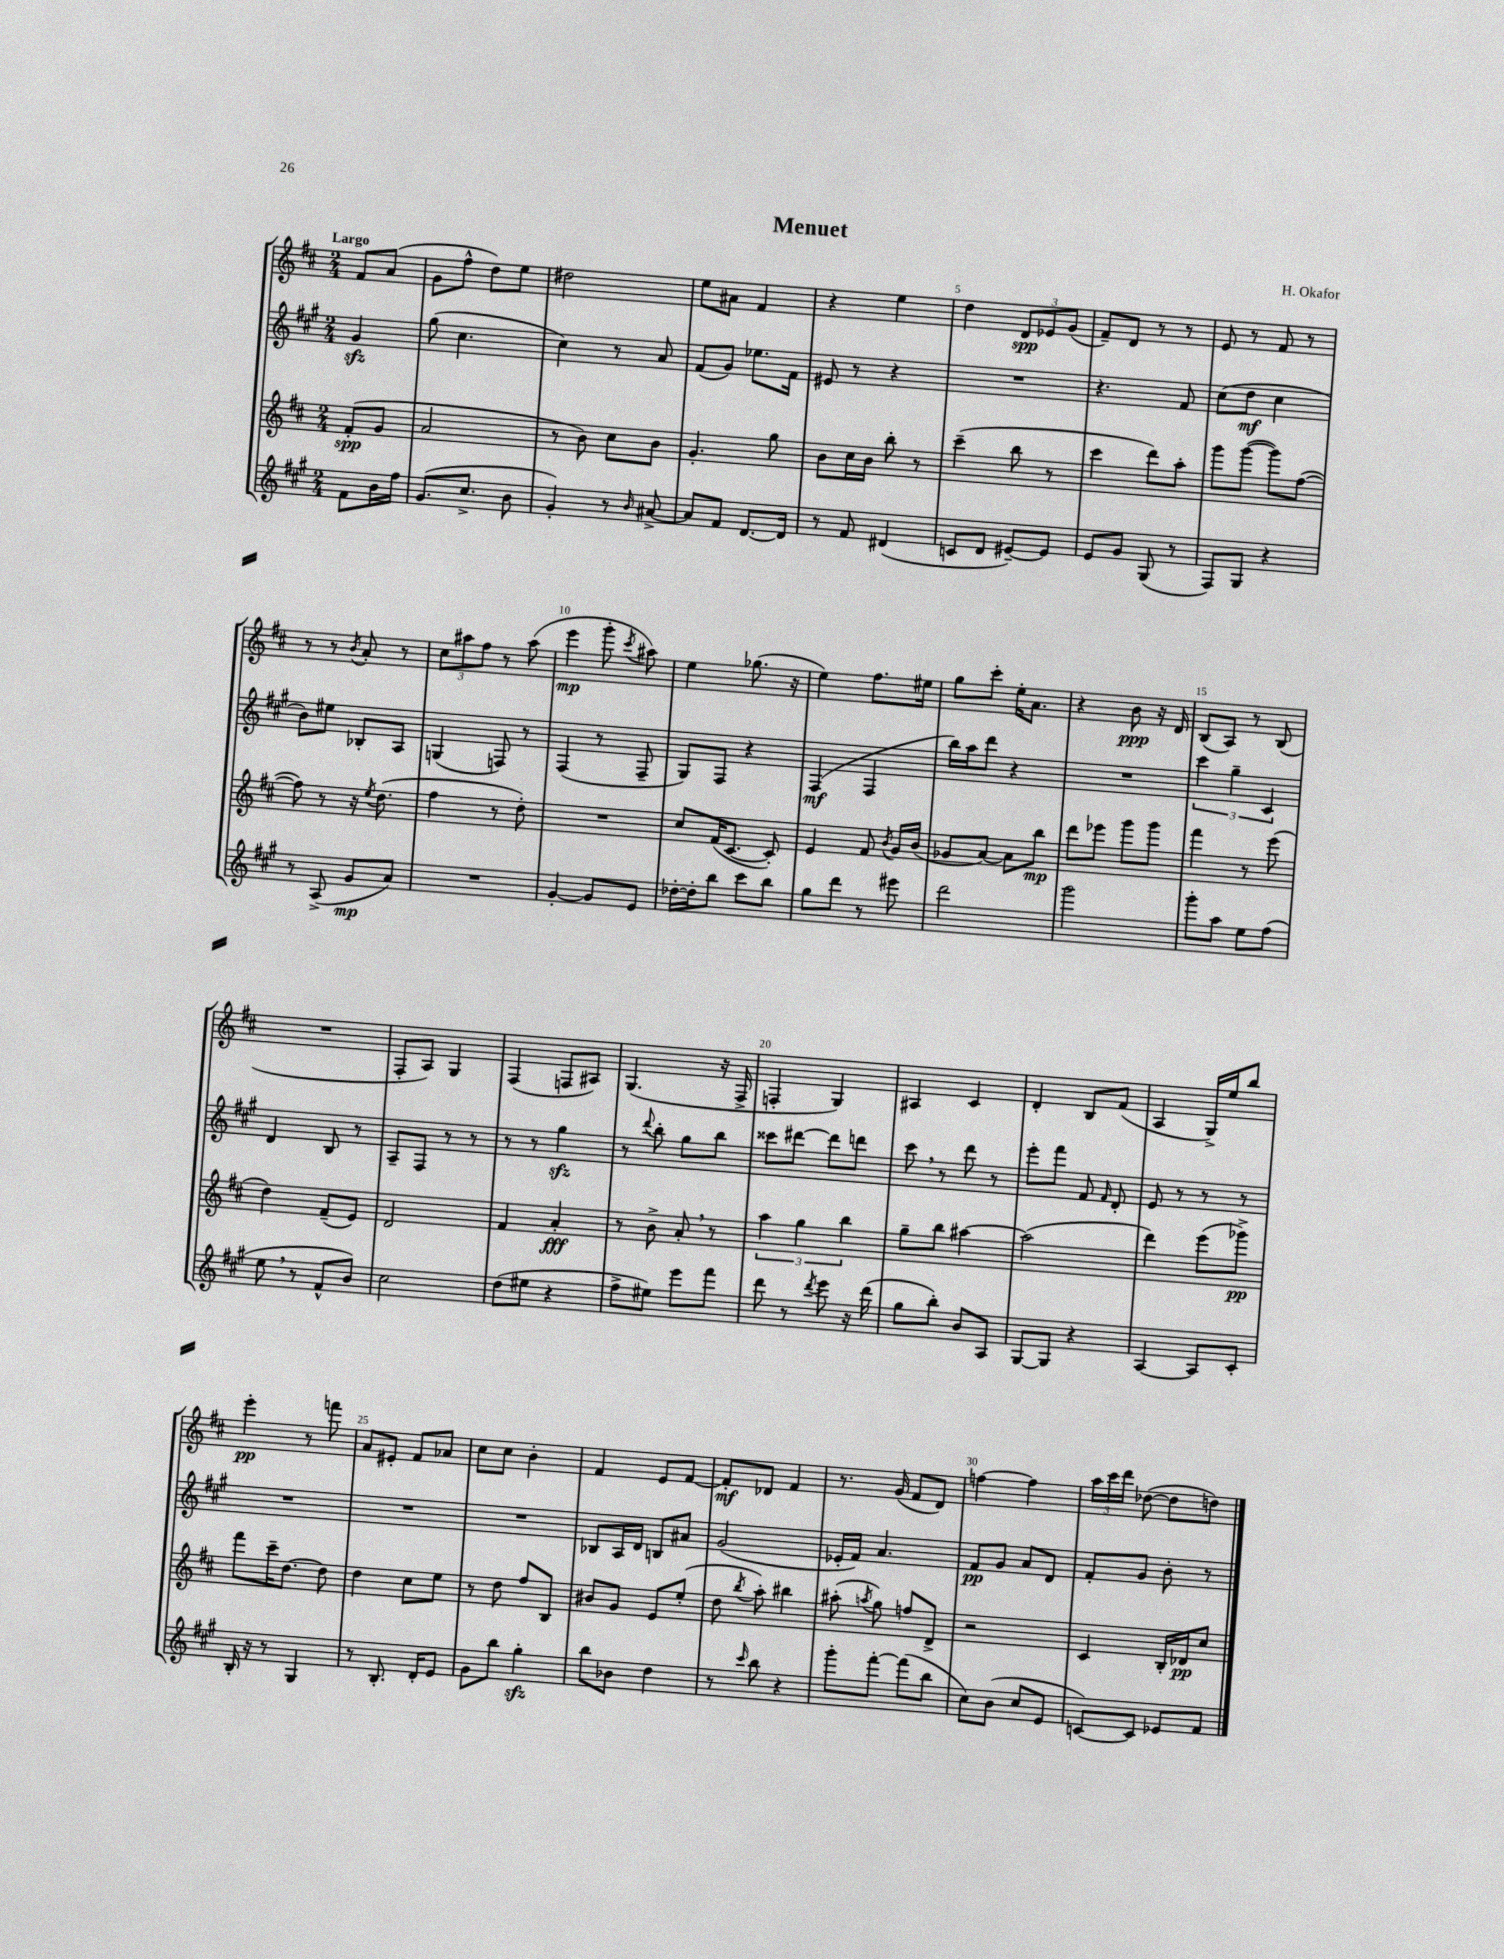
\header { title = "Menuet" composer = "H. Okafor" }
<<
\new StaffGroup <<
\new Staff = "s0" {
    \clef treble \key d \major \numericTimeSignature \time 2/4 \partial 4 \tempo "Largo"
    \autoBeamOff fis'8[ a'8]( |
    g'8[ fis''8]-^ d''8[) e''8] |
    dis''2 |
    e''8[ ais'8] fis'4 |
    r4 e''4 |
    d''4 \tuplet 3/2 { d'8[\spp ees'8 g'8]( } |
    fis'8[--) d'8] r8 r8 |
    e'8 r8 fis'8 r8 |
    r8 r8 \acciaccatura { b'8 } a'8-. r8 |
    \tuplet 3/2 { cis''8[ ais''8 fis''8] } r8 ais''8( |
    e'''4\mp g'''8-. \acciaccatura { cis'''8 } ais''8) |
    e''4 ges''8.( r16 |
    e''4) fis''8.[ eis''16] |
    g''8[ cis'''8]-. e''16[-. a'8.] |
    r4 b'8\ppp r16 d'16 |
    b8[( a8]) r8 b8( |
    R2 |
    fis8[-. a8]) g4 |
    fis4( f8[ ais8]) |
    g4.( r16 fis16-> |
    f4-. g4) |
    ais4 cis'4 |
    d'4-. b8[ fis'8]( |
    a4 g16[->) e''16 b''8] |
    e'''4-.\pp r8 f'''8 |
    a'8[ eis'8]-. fis'8[ aes'8] |
    cis''8[ cis''8] b'4-. |
    fis'4 e'8[ fis'8]~ |
    fis'8[-.\mf des'8] fis'4 |
    r8. g'16( fis'8[ d'8]) |
    f''4~ f''4 |
    \tuplet 3/2 { a''16[ cis'''16 d'''16] } des''8~( des''8[ d''8]) \bar "|." |
}
\new Staff = "s1" {
    \clef treble \key a \major \numericTimeSignature \time 2/4 \partial 4
    \autoBeamOff gis'4\sfz |
    gis''8( cis''4. |
    cis''4) r8 a'8 |
    fis'8[( gis'8]) ees''8.[ fis'16] |
    eis'8 r8 r4 |
    R2 |
    r4. fis'8 |
    cis''8[( d''8]\mf cis''4 |
    b'8[) eis''8] bes8[-. a8] |
    g4( f8) r8 |
    fis4( r8 fis8-- |
    gis8[) fis8] r4 |
    fis4\mf( fis4 |
    b''16[) a''16 d'''8] r4 |
    R2 |
    \tuplet 3/2 { cis'''4 gis''4-- cis'4 } |
    d'4 b8 r8 |
    a8[-- fis8] r8 r8 |
    r8 r8 gis''4\sfz |
    r8 \appoggiatura { d'''8 } b''8-. gis''8[ b''8] |
    cisis'''8[ dis'''8]~ dis'''8[ d'''8] |
    cis'''8 \breathe r8 d'''8 r8 |
    e'''8[-. fis'''8] fis'8 \grace { fis'16 } d'8-. |
    e'8 r8 r8 r8 |
    R2 |
    R2 |
    R2 |
    bes8[ a16 d'16] b8[ ais'8] |
    gis'2( |
    ees'16[-. fis'16]) a'4. |
    fis'8[\pp gis'8] a'8[ d'8] |
    fis'8[-. gis'8] b'8-. r8 \bar "|." |
}
\new Staff = "s2" {
    \clef treble \key d \major \numericTimeSignature \time 2/4 \partial 4
    \autoBeamOff fis'8[-.\spp( g'8] |
    a'2 |
    r8 b'8) cis''8[ b'8] |
    g'4.-. g''8 |
    b'8[ cis''16 b'16] b''8-. r8 |
    cis'''4--( b''8 r8 |
    cis'''4 d'''8[) a''8]-. |
    g'''8[ g'''8]~( g'''8[) fis''8]~( |
    fis''8) r8 r16 \acciaccatura { e''8 } d''8.( |
    fis''4 r8 d''8-.) |
    R2 |
    cis''8[ fis'16( cis'8.]~ cis'8-.) |
    e'4 fis'8 \acciaccatura { b'8 } g'16[ b'16]( |
    ges'8[ a'8]~) a'8[ b''8]\mp |
    d'''8[ ees'''8] g'''8[ g'''8] |
    fis'''4 r8 e'''8( |
    d''4) fis'8[--( e'8]) |
    d'2 |
    fis'4 a'4-.\fff |
    r8 b'8-> a'8-. \breathe r8 |
    \tuplet 3/2 { a''4 g''4 b''4 } |
    g''8[-- b''8] ais''4~ |
    ais''2( |
    d'''4) e'''8[( ges'''8]->\pp) |
    fis'''8[ cis'''16-- d''8.]~ d''8 |
    d''4 cis''8[ e''8] |
    r8 d''8 fis''8[ b8] |
    bis'8[ g'8] e'8[ e''8]-.( |
    d''8 \acciaccatura { b''8 } a''8-.) bis''4 |
    ais''8-.( \acciaccatura { a''8 } g''8) f''8[ d'8]-> |
    r2 |
    cis'4 b16[-. des'16\pp cis''8] \bar "|." |
}
\new Staff = "s3" {
    \clef treble \key a \major \numericTimeSignature \time 2/4 \partial 4
    \autoBeamOff fis'8[ b'16 fis''16] |
    gis'8.[( cis''8.]-> b'8 |
    gis'4-.) r8 \grace { b'16 } ais'8~-> |
    ais'8[ fis'8] d'8.[~ d'16] |
    r8 fis'8 dis'4( |
    c'8[ d'8] eis'8[~--) eis'8] |
    e'8[ gis'8] gis8( r8 |
    fis8[) gis8] r4 |
    r8 a8->( gis'8[\mp a'8]) |
    R2 |
    gis'4~-. gis'8[ e'8] |
    des''16[~-. des''16-. b''8] cis'''8[ b''8] |
    gis''8[ d'''8] r8 eis'''8 |
    d'''2 |
    gis'''2 |
    gis'''8[-. a''8] e''8[ fis''8]( |
    e''8 \breathe r8 fis'8[-^ b'8]) |
    cis''2 |
    d''8[( eis''8] r4 |
    fis''8[-> eis''8]) e'''8[ fis'''8] |
    d'''8 r8 \acciaccatura { d'''8 } e'''8 r16 d'''16( |
    gis''8[ b''8]-.) b'8[ a8] |
    gis8[~ gis8] r4 |
    a4~ a8[ cis'8]-. |
    b16-. r16 r8 gis4 |
    r8 b8.-. d'16[-. e'8] |
    gis'8[ b''8] gis''4-.\sfz |
    b''8[ bes'8] d''4 |
    r8 \grace { cis'''16 } b''8 r4 |
    gis'''8[-. fis'''8]~-. fis'''8[( b''8] |
    cis''8[) b'8]( cis''8[ e'8] |
    c'8[~) c'8] ees'8[ fis'8] \bar "|." |
}
>>
>>
\layout { \context { \Score \override BarNumber.break-visibility = ##(#f #t #t) barNumberVisibility = #(every-nth-bar-number-visible 5) } }
